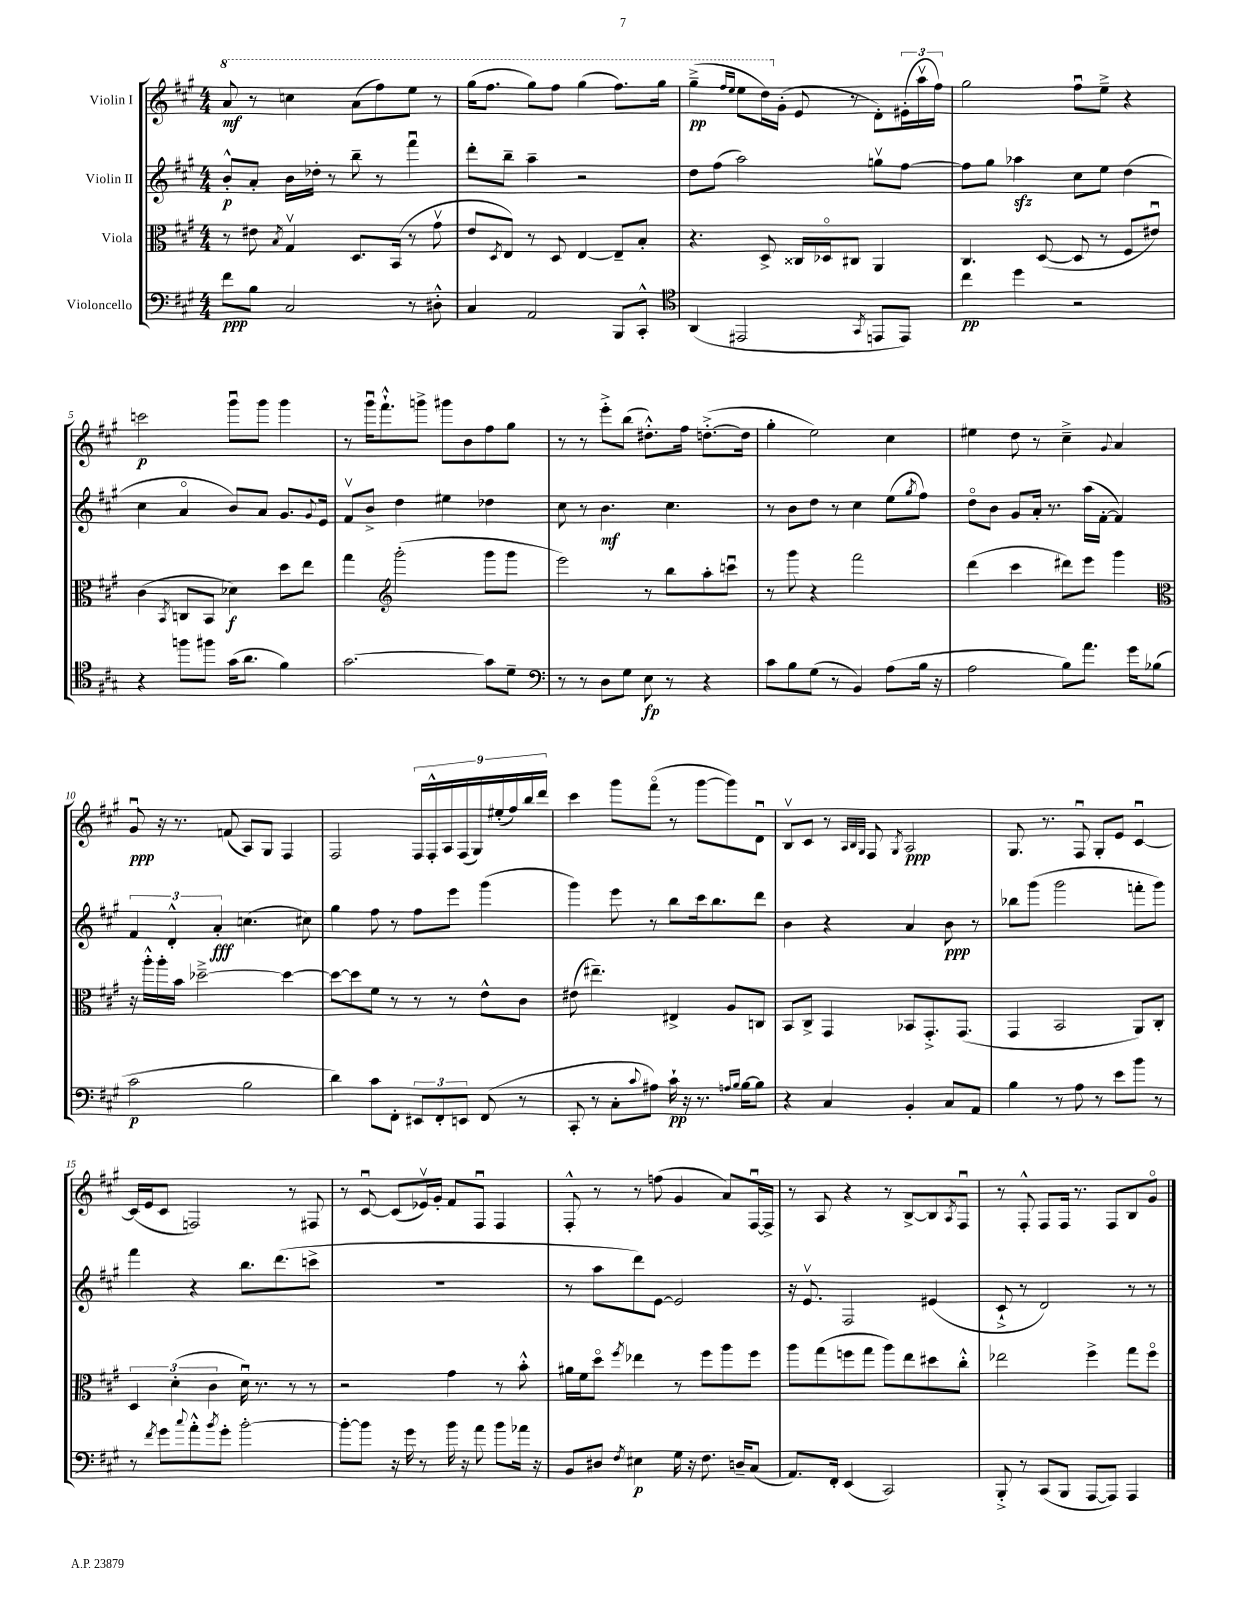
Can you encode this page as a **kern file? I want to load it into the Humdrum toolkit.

**kern	**dynam	**kern	**dynam	**kern	**dynam	**kern	**dynam
*part4	*part4	*part3	*part3	*part2	*part2	*part1	*part1
*staff4	*staff4	*staff3	*staff3	*staff2	*staff2	*staff1	*staff1
*I"Violoncello	*	*I"Viola	*	*I"Violin II	*	*I"Violin I	*
*clefF4	*	*clefC3	*	*clefG2	*	*clefG2	*
*k[f#c#g#]	*	*k[f#c#g#]	*	*k[f#c#g#]	*	*k[f#c#g#]	*
*M4/4	*	*M4/4	*	*M4/4	*	*M4/4	*
*	*	*	*	*	*	*8va	*
=1	=1	=1	=1	=1	=1	=1	=1
8f#\L	ppp	8r	.	8b'^^/L	p	8aa/	mf
8B\J	.	8e#X\	.	8a'/J	.	8r	.
.	.	8qB/	.	.	.	.	.
2C#/	.	4G#v/	.	16b\LL	.	4cccn\	.
.	.	.	.	16dd-X'\JJ	.	.	.
.	.	.	.	8r	.	.	.
.	.	8.D/L	.	8bb~\	.	(8aa\L	.
.	.	.	.	8r	.	8fff#\)	.
.	.	(16BB/Jk	.	.	.	.	.
8r	.	8r	.	4fff#u\	.	8eee\J	.
8D#X'^^\	.	8g#v\	.	.	.	8r	.
=2	=2	=2	=2	=2	=2	=2	=2
4C#/	.	8e/L	.	8ddd'\L	.	(16ggg#\KL	.
.	.	.	.	.	.	8.fff#\J	.
.	.	8qD/	.	.	.	.	.
.	.	8E/J)	.	8bb~\J	.	.	.
2AA/	.	8r	.	4aa~\	.	8ggg#\L)	.
.	.	8D/	.	.	.	8fff#\J	.
.	.	[4E/	.	2r	.	(4ggg#\	.
8BBB/L	.	8E~/L]	.	.	.	8.fff#\L)	.
8CC#'^^/J	.	8B'/J	.	.	.	.	.
.	.	.	.	.	.	16ggg#\Jk	.
=3	=3	=3	=3	=3	=3	=3	=3
*clefC4	*	*	*	*	*	*	*
(4AA/	.	4.r	.	8dd\L	.	(4ggg#~^\	pp
.	.	.	.	(8ff#\J	.	.	.
.	.	.	.	.	.	16qqfff#/LL	.
.	.	.	.	.	.	16qqeee/JJ	.
2EE#X/	.	.	.	2aa\)	.	8eee\L	.
.	.	8D^/	.	.	.	16ddd\L)	.
*	*	*	*	*	*	*X8va	*
.	.	.	.	.	.	(16g#'\JJ	.
.	.	16C##X/LL	.	.	.	8e/	.
.	.	16D-X/J	.	.	.	.	.
.	.	8C#X/J	.	.	.	8r	.
8qGG#/	.	.	.	.	.	.	.
8EEn/L	.	4AA/	.	8ggnv\L	.	8d'\L)	.
8EE/J)	.	.	.	[8ff#\J	.	(24e#X'\L	.
.	.	.	.	.	.	24aav\	.
.	.	.	.	.	.	24ff#\JJ)	.
=4	=4	=4	=4	=4	=4	=4	=4
4cc#\	pp	4.C#/	.	8ff#\L]	.	2gg#\	.
.	.	.	.	8gg#\J	.	.	.
4dd\	.	.	.	4aa-Xzz\	.	.	.
.	.	([8D/	.	.	.	.	.
2r	.	8D/]	.	8cc#\L	.	8ff#u\L	.
.	.	8r	.	8ee\J	.	8ee~^\J	.
.	.	8F#/L	.	(4dd\	.	4r	.
.	.	8e#Xu/J)	.	.	.	.	.
!!LO:LB:g=z
=5	=5	=5	=5	=5	=5	=5	=5
4r	.	(4c#\	.	4cc#\	.	2cccn\	p
.	.	8qBB/	.	.	.	.	.
8ffn\L	.	8Cn/L	.	4a/	.	.	.
8ff#X\J	.	8BB/J	.	.	.	.	.
(16g#\KL	.	4d-X\)	f	8b/L)	.	8ggg#u\L	.
8.a\J	.	.	.	.	.	.	.
.	.	.	.	8a/J	.	8ggg#\J	.
4f#\)	.	8dd\L	.	8.g#/L	.	4ggg#\	.
.	.	8ee\J	.	.	.	.	.
.	.	.	.	8qqg#/	.	.	.
.	.	.	.	16e/Jk	.	.	.
=6	=6	=6	=6	=6	=6	=6	=6
[2.g#\	.	4gg#\	.	8f#v/L	.	8r	.
.	.	.	.	8b^/J	.	16ggg#u\KL	.
.	.	.	.	.	.	8.fff#`^^\	.
*	*	*clefG2	*	*	*	*	*
.	.	(2ggg#'\	.	4dd\	.	.	.
.	.	.	.	.	.	8gggn^\J	.
.	.	.	.	4ee#X\	.	8ggg#X\L	.
.	.	.	.	.	.	8b\	.
8g#\L]	.	8ggg#\L	.	4dd-X\	.	8ff#\	.
8d~\J	.	8ggg#\J	.	.	.	8gg#\J	.
=7	=7	=7	=7	=7	=7	=7	=7
*clefF4	*	*	*	*	*	*	*
8r	.	2eee\)	.	8cc#\	.	8r	.
8r	.	.	.	8r	.	8r	.
8D\L	.	.	.	4.b\	mf	8eee'^\L	.
8G#\J	.	.	.	.	.	(8bb\J	.
8E\	fp	8r	.	.	.	8.dd#X'^^\L)	.
8r	.	8bb\L	.	4.cc#\	.	.	.
.	.	.	.	.	.	16ff#\Jk	.
4r	.	8aa'\	.	.	.	([8.ddn'^\L	.
.	.	8cccnu\J	.	.	.	.	.
.	.	.	.	.	.	16dd\Jk]	.
=8	=8	=8	=8	=8	=8	=8	=8
8c#\L	.	8r	.	8r	.	4gg#'\	.
8B\	.	8ggg#\	.	8b\L	.	.	.
(8G#\J	.	4r	.	8dd\J	.	2ee\)	.
8r	.	.	.	8r	.	.	.
4BB/)	.	2fff#\	.	4cc#\	.	.	.
(8A\L	.	.	.	(8ee\L	.	4cc#\	.
.	.	.	.	8qgg#/	.	.	.
16B\Jk	.	.	.	8ff#\J)	.	.	.
16r	.	.	.	.	.	.	.
=9	=9	=9	=9	=9	=9	=9	=9
2A\	.	(4ddd\	.	8dd\L	.	4ee#X\	.
.	.	.	.	8b\J	.	.	.
.	.	4ccc#\	.	8g#/L	.	8dd\	.
.	.	.	.	16a'/Jk	.	8r	.
.	.	.	.	8.r	.	.	.
8B\L)	.	8ddd#X\L)	.	.	.	4cc#~^\	.
8.a\J	.	8eee\J	.	(16aa\LL	.	.	.
.	.	.	.	[16f#'\JJ	.	.	.
.	.	.	.	.	.	8qqg#/	.
.	.	4ggg#\	.	4f#/])	.	4a/	.
16g#\KL	.	.	.	.	.	.	.
(8B-X\J	.	.	.	.	.	.	.
!!LO:LB:g=z
=10	=10	=10	=10	=10	=10	=10	=10
*	*	*clefC3	*	*	*	*	*
2c#\	p	16r	.	6f#/	.	8g#u/	ppp
.	.	16aa'^^\LL	.	.	.	.	.
.	.	16aa'\	.	.	.	16r	.
.	.	.	.	6d'^^/	.	.	.
.	.	16b\JJ	.	.	.	8.r	.
.	.	[2dd-X~^\	.	.	.	.	.
.	.	.	.	6a'/	fff	.	.
.	.	.	.	.	.	(8fn/	.
2B\	.	.	.	(4.ccn\	.	8A/L)	.
.	.	.	.	.	.	8G#/J	.
.	.	4dd-\_	.	.	.	4F#/	.
.	.	.	.	8cc#X\)	.	.	.
=11	=11	=11	=11	=11	=11	=11	=11
4d\)	.	8dd-\L_	.	4gg#\	.	2F#/	.
.	.	8dd-\]	.	.	.	.	.
8c#\L	.	8f#\J	.	8ff#\	.	.	.
8FF#'\J	.	8r	.	8r	.	.	.
12EE#X/L	.	8r	.	8ff#\L	.	18F#/LL	.
.	.	.	.	.	.	18F#'^^/	.
12FF#'/	.	.	.	.	.	.	.
.	.	.	.	.	.	18A/	.
.	.	8r	.	8eee\J	.	.	.
12EEn/J	.	.	.	.	.	(18F#/	.
.	.	.	.	.	.	18G#/)	.
(8FF#/	.	8e^^\L	.	(4ggg#\	.	.	.
.	.	.	.	.	.	(18ee#X'/	.
.	.	.	.	.	.	18ff#/)	.
8r	.	8c#\J	.	.	.	.	.
.	.	.	.	.	.	18bb/	.
.	.	.	.	.	.	18ddd/JJ	.
=12	=12	=12	=12	=12	=12	=12	=12
8CC#'/	.	(8e#X\	.	4ggg#\)	.	4ccc#\	.
8r	.	4.ee#X~\)	.	.	.	.	.
8C#'\L	.	.	.	8eee\	.	8ggg#\L	.
8qqc#/	.	.	.	.	.	.	.
8A#X\J)	.	.	.	8r	.	(8fff#\J	.
16c#`\	pp	4E#X^/	.	8bb\L	.	8r	.
16r	.	.	.	.	.	.	.
8.r	.	.	.	16ccc#\k	.	[8ggg#\L	.
.	.	.	.	8.bb\	.	.	.
.	.	8A/L	.	.	.	8ggg#\])	.
16qqAn/LL	.	.	.	.	.	.	.
16qqB/JJ	.	.	.	.	.	.	.
[16B\KL	.	.	.	.	.	.	.
8B\J]	.	8Cn/J	.	8ddd\J	.	8du\J	.
=13	=13	=13	=13	=13	=13	=13	=13
4r	.	8BB/L	.	4b\	.	8Bv/L	.
.	.	8C#^/J	.	.	.	8c#/J	.
4C#/	.	4GG#/	.	4r	.	8r	.
.	.	.	.	.	.	32qqA/LLL	.
.	.	.	.	.	.	32qqB/	.
.	.	.	.	.	.	32qqG#/JJJ	.
.	.	.	.	.	.	8F#/	.
.	.	.	.	.	.	8qG#/	.
4BB'/	.	8BB-X/L	.	4a/	.	2A/	ppp
.	.	8.GG#'^/	.	.	.	.	.
8C#/L	.	.	.	8b\	ppp	.	.
.	.	(8.GG#/J	.	.	.	.	.
8AA/J	.	.	.	8r	.	.	.
=14	=14	=14	=14	=14	=14	=14	=14
4B\	.	4GG#/	.	8bb-X\L	.	8.G#/	.
.	.	.	.	(8ggg#\J	.	.	.
.	.	.	.	.	.	8.r	.
8r	.	2BB/	.	2ggg#\	.	.	.
8A\	.	.	.	.	.	8F#u/	.
8r	.	.	.	.	.	8G#'/L	.
8e\L	.	.	.	.	.	8e/J	.
8b\J	.	8AA/L)	.	8fffn'\L	.	[4c#u/	.
8r	.	8C#'/J	.	8ggg#\J)	.	.	.
!!LO:LB:g=z
=15	=15	=15	=15	=15	=15	=15	=15
8r	.	6D/	.	4fff#\	.	(16c#/LL]	.
.	.	.	.	.	.	16e/J	.
8qf#/	.	.	.	.	.	.	.
8g#\L	.	.	.	.	.	8c#/J	.
.	.	(6d'\	.	.	.	.	.
8qqcc#/	.	.	.	.	.	.	.
8a'^^\	.	.	.	4r	.	2Fn/)	.
.	.	6c#\	.	.	.	.	.
8qb/	.	.	.	.	.	.	.
8g#'\J	.	.	.	.	.	.	.
[2b'\	.	16du\)	.	8.bb\L	.	.	.
.	.	8.r	.	.	.	.	.
.	.	.	.	(8.ddd\	.	.	.
.	.	8r	.	.	.	8r	.
.	.	8r	.	8cccn^\J	.	8F#X/	.
=16	=16	=16	=16	=16	=16	=16	=16
8b'\L_	.	2r	.	1r	.	8r	.
8b\J]	.	.	.	.	.	[8c#u/	.
16r	.	.	.	.	.	(8c#/L]	.
16g#\	.	.	.	.	.	.	.
8r	.	.	.	.	.	16e-Xv/L)	.
.	.	.	.	.	.	16g#'/JJ	.
16b\	.	4g#\	.	.	.	8f#/L	.
16r	.	.	.	.	.	.	.
8a\	.	.	.	.	.	8F#u/J	.
8b\L	.	8r	.	.	.	4F#/	.
16a-X\Jk	.	8b'^^\	.	.	.	.	.
16r	.	.	.	.	.	.	.
=17	=17	=17	=17	=17	=17	=17	=17
8BB/L	.	16a#X\LL	.	8r	.	8F#'^^/	.
.	.	16f#\J	.	.	.	.	.
8D#X/J	.	8dd\J	.	8aa\L	.	8r	.
8qF#/	.	8qff#/	.	.	.	.	.
4E#X\	p	4ee-X\	.	8ddd\)	.	8r	.
.	.	.	.	[8e\J	.	(8ffn\	.
16G#\	.	8r	.	2e/]	.	4g#/	.
16r	.	.	.	.	.	.	.
8.F#\	.	8ff#\L	.	.	.	.	.
.	.	8aa\	.	.	.	8a/L)	.
16Dn~/KL	.	.	.	.	.	.	.
(8C#/J	.	8ff#\J	.	.	.	[16F#u/L	.
.	.	.	.	.	.	16F#^/JJ]	.
=18	=18	=18	=18	=18	=18	=18	=18
8.AA/L)	.	8aa\L	.	16r	.	8r	.
.	.	.	.	8.ev/	.	.	.
.	.	(8gg#\	.	.	.	8A/	.
16FF#'/Jk	.	.	.	.	.	.	.
(4EE/	.	8ffn\	.	2F#/	.	4r	.
.	.	8gg#\J	.	.	.	.	.
2CC#/)	.	8aa\L)	.	.	.	8r	.
.	.	8ee\	.	.	.	[8B^/L	.
.	.	8dd#X\	.	(4e#X/	.	8B/]	.
.	.	.	.	.	.	8qA/	.
.	.	8cc#'^^\J	.	.	.	8F#u/J	.
=19	=19	=19	=19	=19	=19	=19	=19
8BBB'^/	.	2ee-X\	.	8c#`^/	.	8r	.
8r	.	.	.	8r	.	8F#'^^/	.
(8CC#/L	.	.	.	2d/)	.	8F#/L	.
8BBB/J	.	.	.	.	.	16F#/Jk	.
.	.	.	.	.	.	8.r	.
[8AAA/L	.	4ff#^\	.	.	.	.	.
8AAA/J])	.	.	.	.	.	8F#/L	.
4AAA/	.	8gg#\L	.	8r	.	8B/	.
.	.	8ff#\J	.	8r	.	8g#/J	.
==	==	==	==	==	==	==	==
*-	*-	*-	*-	*-	*-	*-	*-
